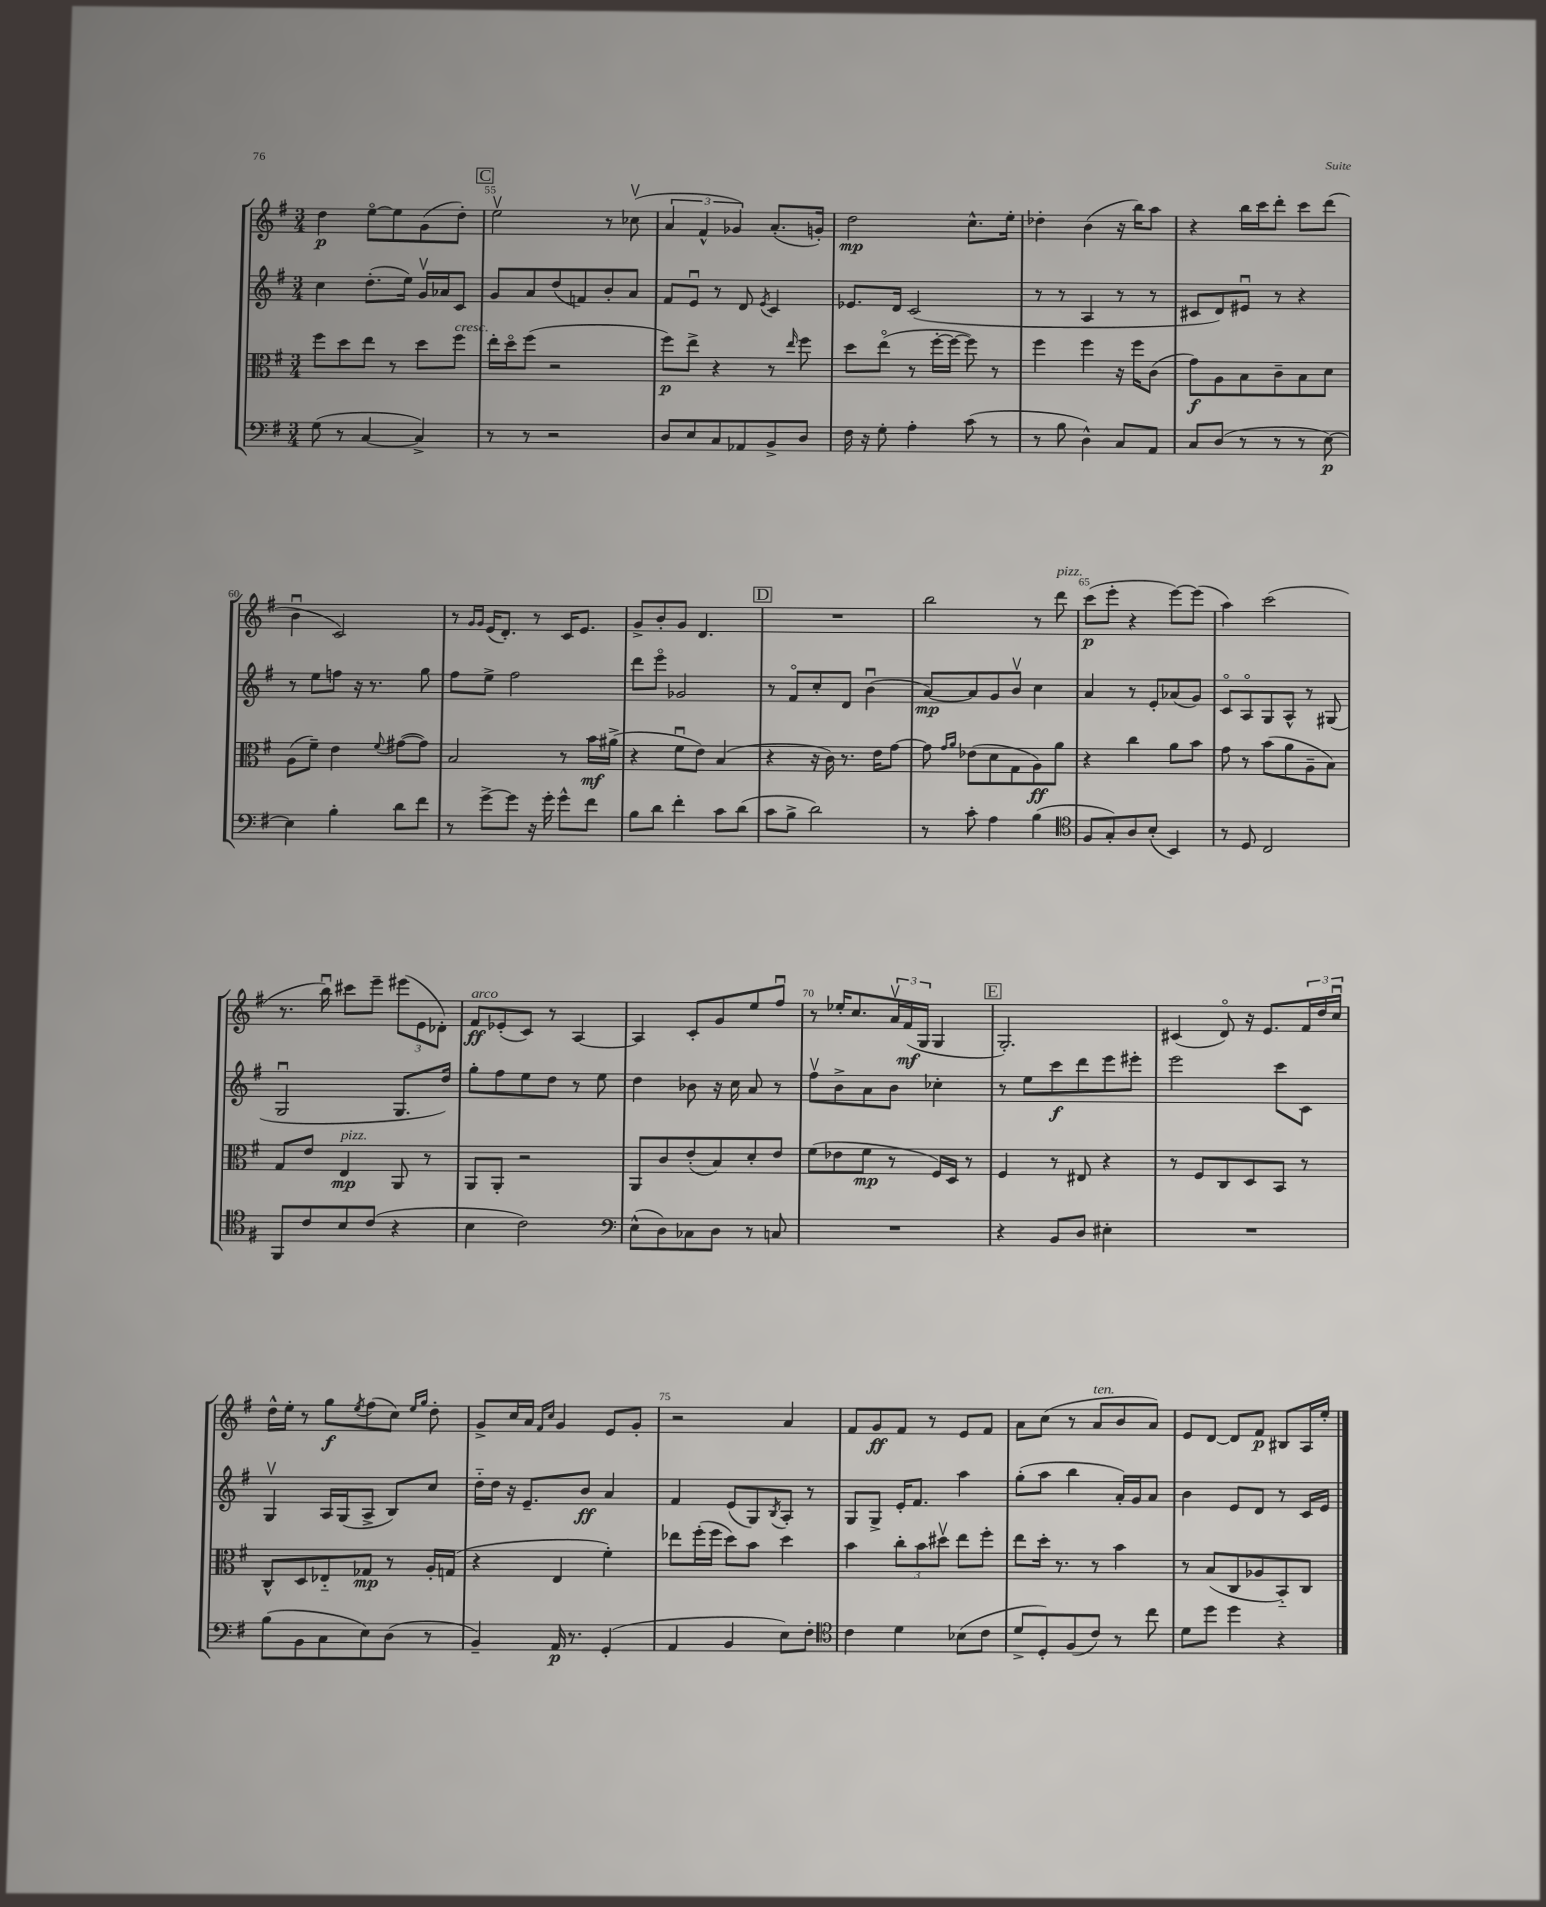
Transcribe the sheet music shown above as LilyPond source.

<<
\new StaffGroup <<
\new Staff = "s0" {
    \clef treble \key g \major \numericTimeSignature \time 3/4
    d''4\p e''8~\flageolet e''8 g'8( d''8-.) |
    \mark \markup { \box "C" } e''2\upbow r8 ces''8\upbow( |
    \tuplet 3/2 { a'4 fis'4-^ ges'4) } a'8.-.( g'16-.) |
    d''2\mp c''8.-^ e''16-. |
    des''4-. b'4( r16 b''16) a''8 |
    r4 b''16 c'''16 d'''8-. c'''8 d'''8( |
    b'4\downbow c'2) |
    r8 \grace { g'16 g'16 } e'16( d'8.-.) r8 c'16 e'8. |
    g'8-> b'8-. g'8 d'4. |
    \mark \markup { \box "D" } R2. |
    b''2 r8 d'''8^\markup { \italic "pizz." } |
    c'''8\p( e'''8-. r4 e'''8~) e'''8( |
    a''4) c'''2( |
    r8. b''16\downbow) cis'''8 e'''8-- \tuplet 3/2 { eis'''8( e'8 des'8-.) } |
    fis'8\ff^\markup { \italic "arco" } ees'8-.( c'8) r8 a4~ |
    a4 c'8-. g'8 e''8 fis''8\downbow |
    r8 ees''16-. c''8. \tuplet 3/2 { a'16\upbow fis'16\mf( g16 } g4 |
    \mark \markup { \box "E" } g2.-.) |
    cis'4( d'8\flageolet) r16 e'8. \tuplet 3/2 { fis'16 d''16 c''16\downbow } |
    d''16-^ e''16-. r8 g''8\f \acciaccatura { e''8 } fis''8( c''8) \grace { e''16 g''16 } d''8-. |
    g'8-> c''16 a'16 \grace { fis'16 c''16 } g'4 e'8 g'8-. |
    r2 a'4 |
    fis'8 g'8\ff fis'8 r8 e'8 fis'8 |
    a'8 c''8( r8 a'8^\markup { \italic "ten." } b'8 a'8) |
    e'8 d'8~ d'8 fis'8\p bis8 a16 e''16-. \bar "|." |
}
\new Staff = "s1" {
    \clef treble \key g \major \numericTimeSignature \time 3/4
    c''4 d''8.-.( e''16) g'16\upbow aes'16 c'8 |
    \mark \markup { \box "C" } g'8 a'8 d''8( f'8) b'8-. a'8 |
    fis'8 e'8\downbow r8 d'8 \acciaccatura { e'8 } c'4 |
    ees'8. d'16 c'2( |
    r8 r8 a4 r8 r8 |
    cis'8 d'8) eis'8\downbow r8 r4 |
    r8 e''8 f''8 r16 r8. g''8 |
    fis''8 e''8-> fis''2 |
    d'''8 e'''8\flageolet ges'2 |
    \mark \markup { \box "D" } r8 fis'8\flageolet c''8-. d'8 b'4\downbow( |
    a'8~\mp) a'8 g'8 b'8\upbow c''4 |
    a'4 r8 e'8-. aes'8( g'8) |
    c'8\flageolet a8\flageolet g8 a8-^ r8 gis8( |
    g2\downbow g8. d''16) |
    g''8-. fis''8 e''8 d''8 r8 e''8 |
    d''4 bes'8 r16 c''16 a'8 r8 |
    fis''8\upbow b'8-> a'8 b'8 ces''4-. |
    \mark \markup { \box "E" } r8 e''8 c'''8\f d'''8 e'''8 eis'''8-. |
    e'''2 c'''8 c'8 |
    g4\upbow a16 g16( a8-> b8) c''8 |
    d''16-_ d''16 r16 e'8.-- b'8\ff a'4 |
    fis'4 e'8( g8) \acciaccatura { b8 } a8-. r8 |
    g8 g8-> e'16-. fis'8. a''4 |
    g''8-.( a''8 b''4 a'16-.) g'16 a'8 |
    b'4 e'8 d'8 r8 c'16 e'16 \bar "|." |
}
\new Staff = "s2" {
    \clef alto \key g \major \numericTimeSignature \time 3/4
    fis''8 d''8 e''8 r8 d''8 fis''8^\markup { \italic "cresc." } |
    \mark \markup { \box "C" } e''16-. d''16\flageolet fis''8( r2 |
    fis''8\p) e''8-> r4 r8 \grace { e''16 } fis''8 |
    d''8 e''8\flageolet( r8 fis''16~-. fis''16~ fis''8) r8 |
    fis''4 fis''4 r16 fis''16 c'8( |
    g'8\f) a8 b8 c'8-- b8 d'8 |
    a8( fis'8--) e'4 \appoggiatura { fis'8 } gis'8~( gis'8) |
    b2 r8 b'16\mf ais'16->( |
    r4 fis'8\downbow e'8) b4( |
    \mark \markup { \box "D" } r4 r16 c'16) r8. e'16 g'8~ |
    g'8 \grace { g'16 a'16 } ees'8( d'8 g8 a8\ff) a'8 |
    r4 c''4 a'8 b'8 |
    g'8 r8 b'8( a'8 a8-- b8) |
    g8 e'8 e4\mp^\markup { \italic "pizz." } a,8 r8 |
    a,8 a,8-. r2 |
    a,8 c'8 e'8-.( b8) d'8-. e'8 |
    fis'8( ees'8 fis'8\mp r8 fis16) d16 r8 |
    \mark \markup { \box "E" } fis4 r8 eis8 r4 |
    r8 fis8 c8 d8 b,8 r8 |
    c8-^ d8 ees8-_ ges8\mp r8 a16-. g16( |
    r4 e4 fis'4-.) |
    ees''8 fis''16-.( fis''16 d''8) b'8 d''4 |
    b'4 \tuplet 3/2 { c''8-. b'8 dis''8\upbow } e''8 fis''8-. |
    e''8 d''16-. r8. r8 b'4 |
    r8 b8( c8 aes8 b,8-_) c8 \bar "|." |
}
\new Staff = "s3" {
    \clef bass \key g \major \numericTimeSignature \time 3/4
    g8( r8 c4~ c4->) |
    \mark \markup { \box "C" } r8 r8 r2 |
    d8 e8 c8 aes,8 b,8-> d8 |
    fis16 r16 g8-. a4-. c'8( r8 |
    r8 b8 d4-^) c8 a,8 |
    c8 d8( r8 r8 r8 e8~\p) |
    e4 b4-. d'8 fis'8 |
    r8 g'8~-> g'8 r16 g'16-. g'8-^ fis'8 |
    b8 d'8 fis'4-. c'8 d'8( |
    \mark \markup { \box "D" } c'8 b8-> d'2) |
    r8 c'8-. a4 b4( |
    \clef tenor fis8 g8-.) a8 b8-.( b,4) |
    r8 d8 c2 |
    fis,8 c'8 b8 c'8( r4 |
    b4 c'2) |
    \clef bass e8-^( d8) ces8 d8 r8 c8 |
    R2. |
    \mark \markup { \box "E" } r4 b,8 d8 eis4-. |
    R2. |
    b8( b,8 c8 e8) d8( r8 |
    b,4--) a,16\p r8. g,4-.( |
    a,4 b,4 e8) fis8-. |
    \clef tenor c'4 d'4 bes8( c'8 |
    d'8-> d8-.) fis8( c'8) r8 c''8 |
    d'8 d''8 d''4 r4 \bar "|." |
}
>>
>>
\layout { \context { \Score currentBarNumber = #54 \override BarNumber.break-visibility = ##(#f #t #t) barNumberVisibility = #(every-nth-bar-number-visible 5) } }
